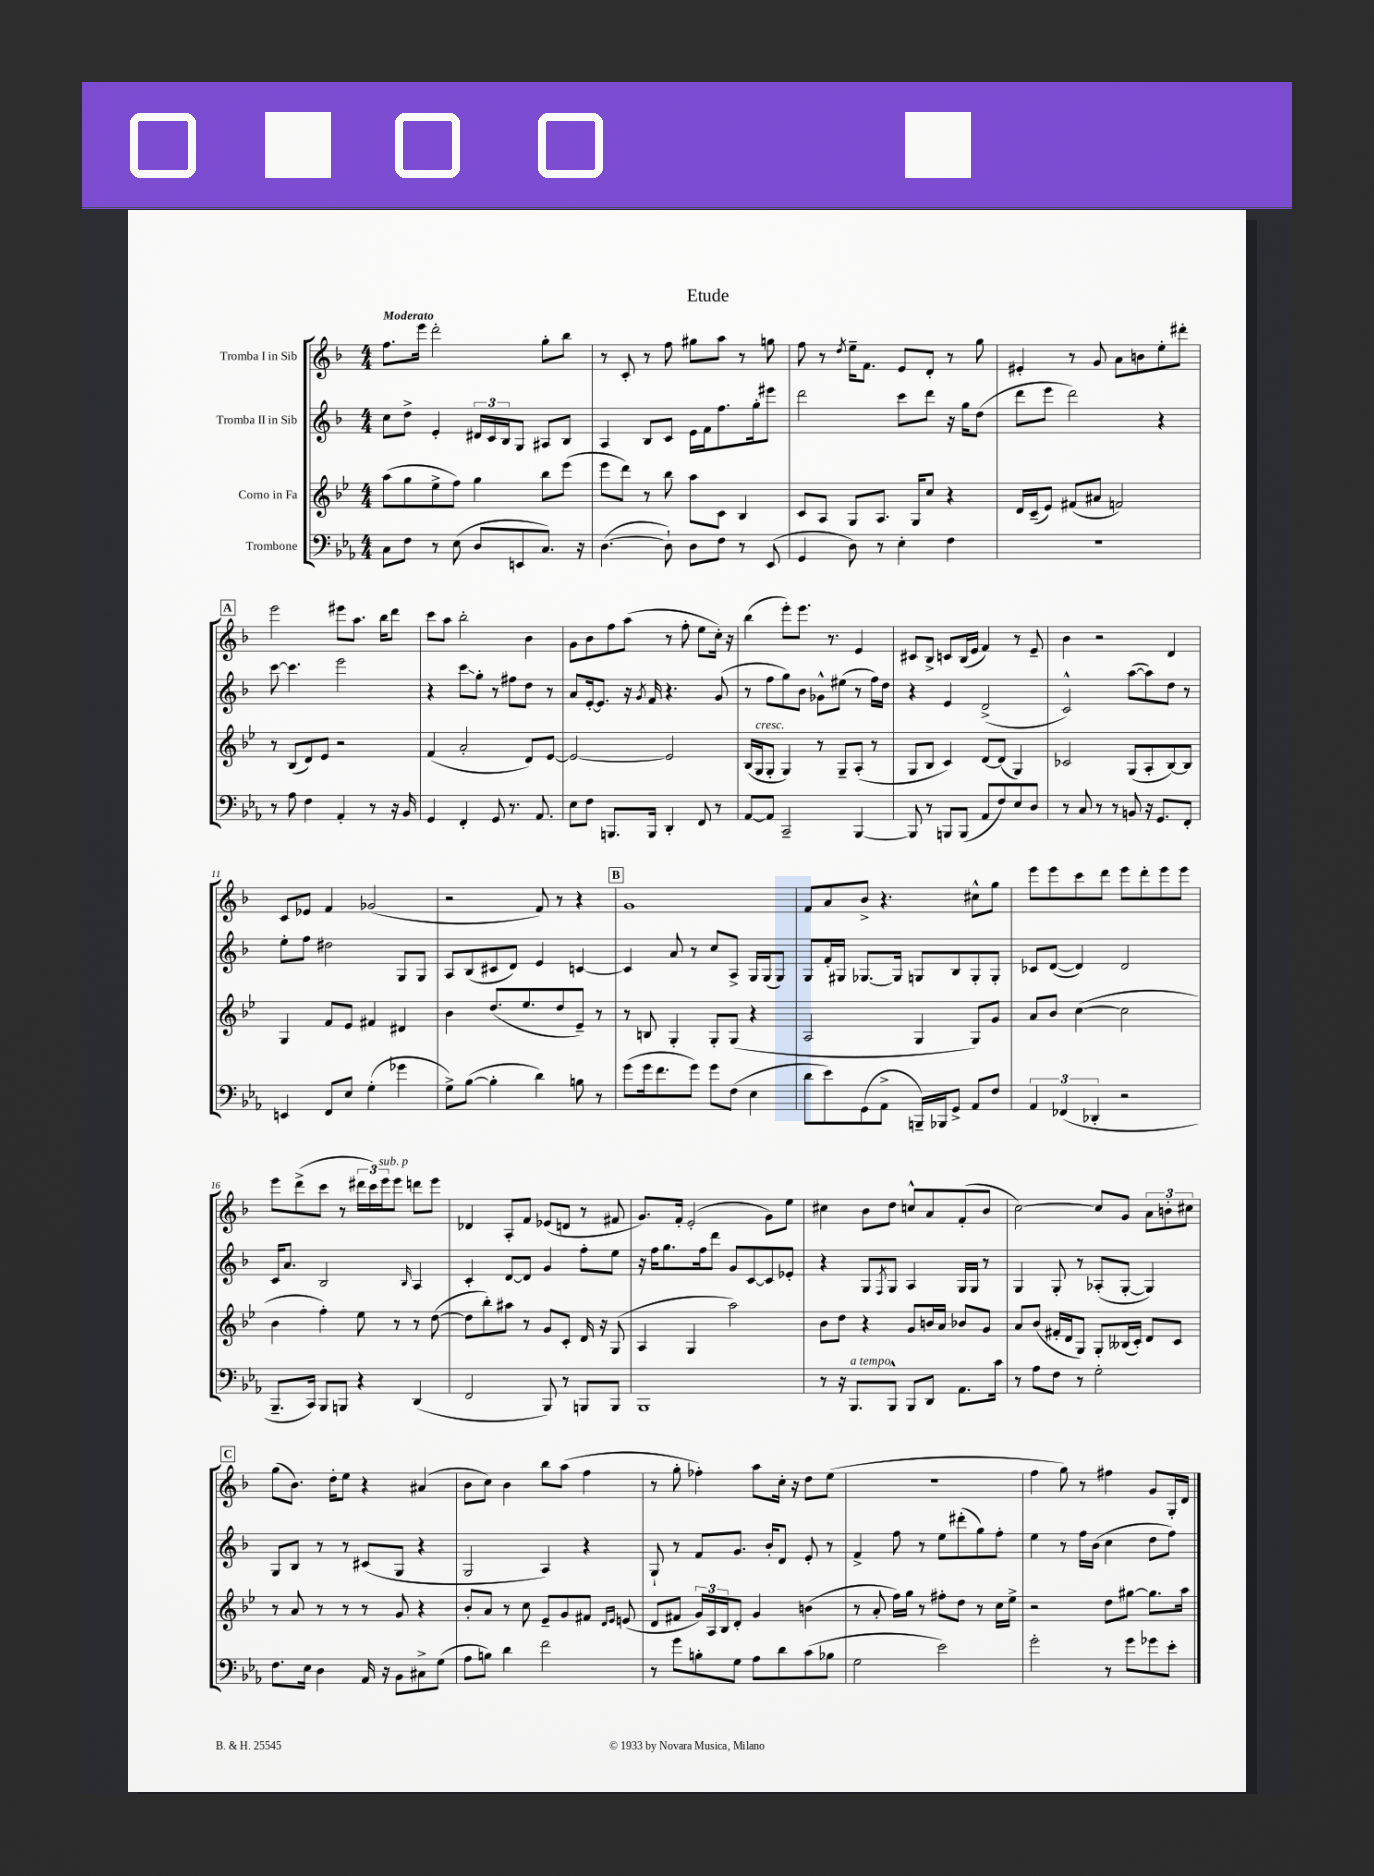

**kern	**kern	**kern	**kern
*staff4	*staff3	*staff2	*staff1
*clefF4	*clefG2	*clefG2	*clefG2
*k[b-e-a-]	*k[b-e-]	*k[b-]	*k[b-]
*M4/4	*M4/4	*M4/4	*M4/4
8C	(8aa	8cc	8.ff
8F	8gg	8dd^	.
.	.	.	16eee
8r	8ee-^	4e'	2ddd'
(8E-	8ff)	.	.
8D	4gg	24d#	.
.	.	24c	.
.	.	24B-	.
8EE	.	8G	.
8.C)	8bb-	8A#	8gg'
.	(8eee-	8B-	8bb-
16r	.	.	.
=	=	=	=
([4.D	8eee-	4A	8r
.	8ddd)	.	8c'
.	8r	8B-	8r
8D`])	8bb-	8c	8ff
8D	8aa	16e	8gg#
.	.	16f	.
8F	8c	8.ff	8aa
8r	4B-	.	8r
.	.	16gg'	.
(8EE-	.	8eee#	8gg
=	=	=	=
4GG	8c	2ddd	8ff
.	8A	.	8r
.	.	.	8qdd
8D)	8G	.	16ee~
.	.	.	8.f
8r	8.A	.	.
4E-'	.	8ccc	8e
.	16G	.	.
.	8cc	8ddd	8d'
4F	4r	16r	8r
.	.	16gg	.
.	.	(8dd	8gg
=	=	=	=
1r	16d	8ddd	4e#'
.	(16c~	.	.
.	8e-)	8eee	.
.	(8f#	2ddd)	8r
.	8a#	.	8g
.	2f)	.	8a
.	.	.	8b
.	.	4r	8ee'
.	.	.	8ddd#'
=	=	=	=
8r	8r	[8ccc	2eee
8A-	(8B-	4.ccc]	.
4F	8d)	.	.
.	8e-	.	.
4AA-'	2r	2eee	8eee#
.	.	.	8.aa
8r	.	.	.
.	.	.	16bb-
16r	.	.	8ddd
16BB-	.	.	.
=	=	=	=
4GG	(4f	4r	8ccc
.	.	.	8aa
4FF'	2a'	8ccc	2bb-'
.	.	8gg'	.
8GG	.	8r	.
8.r	.	8ff#	.
.	8d)	8dd	4b-
8.AA-	.	.	.
.	[8e-	8r	.
=	=	=	=
8E-	2e-_	8a	8g
8F	.	[16e'	8b-
.	.	8.e]	.
8.BBB	.	.	8ff
.	.	16r	(8aa
.	.	8qg	.
16BBB	.	16f	.
4DD'	2e-]	4.r	8r
.	.	.	8ff'
8FF	.	.	8ee
8r	.	(8g	16cc')
.	.	.	16r
=	=	=	=
[8AA-	(16B-	8r	(4bb-
.	16G	.	.
8AA-]	8G'	8ff	.
2CC~	4G)	8gg)	8eee')
.	.	8b-	8.eee
.	8r	8g-^^	.
.	.	.	8.r
.	8G~	(8ee#	.
[4BBB-	(8A'	8r	4e
.	8r	16ff)	.
.	.	16dd	.
=	=	=	=
8BBB-]	8G	4r	8c#
8r	8B-	.	8B-^
8BBB	4c)	4e	8c
(8BBB	.	.	(16B-
.	.	.	16e
8AA-	[8d	(2d^	4f)
8F)	(8d]	.	.
8E-	4G)	.	8r
8D	.	.	8e~
=	=	=	=
8r	2c-	2c^^)	4b-
8C	.	.	.
8r	.	.	2r
8r	.	.	.
8BB	(8G	([8aa	.
16r	8A'	8aa])	.
8.GG	.	.	.
.	[8B-)	8dd	4d
8FF'	8B-]	8r	.
=	=	=	=
4EE	4G	8ee'	8c
.	.	8ff	8e-
8FF	8f	2dd#	4f
8E-	8e-	.	.
(4G'	4f#	.	(2g-
4g-	4d#	8G	.
.	.	8G	.
=	=	=	=
8G^)	4b-	8A	2r
([8B-	.	(8B-	.
4B-']	(8.dd	8c#	.
.	.	8d)	.
.	8.ee-	.	.
4d)	.	4e	8f)
.	8dd	.	8r
8B	8e-~)	[4c	4r
8r	8r	.	.
=	=	=	=
(8g	8r	4c]	1g
16g	8B	.	.
8.f	.	.	.
.	4G'	8a	.
8g)	.	8r	.
8g	8G'	8cc	.
(8F	(8G	8A^	.
4E-	4r	16G	.
.	.	(16G	.
.	.	8G)	.
=	=	=	=
8d	2A	8G	8f
8e-)	.	16f'	8a
.	.	16G#	.
(8GG	.	[8.G-	8b-^
8AA-^	.	.	4.r
.	.	16G-]	.
16BBB~)	4G	8G	.
16BBB-	.	.	.
8GG^	.	8B-	.
8AA-	8G)	8G'	8cc#^^
8F	8g	8G'	8gg
=	=	=	=
6AA-	8a	8c-	8eee
.	8b-	([8d	8eee
(6FF-	.	.	.
.	([4cc	4d])	8ccc
6DD-'	.	.	.
.	.	.	8ddd
2r	2cc]	2d	8eee
.	.	.	8ddd'
.	.	.	8eee
.	.	.	8eee
=	=	=	=
8.BBB-~	4b-	16c	8eee
.	.	8.a	.
.	.	.	(8ddd^
16CC)	.	.	.
8BBB-	4ff')	2B-	8ccc
8BBB	.	.	8r
4r	8ee-	.	24ddd#
.	.	.	24ccc)
.	.	.	24eee
.	8r	.	8eee
.	.	16qqB-	.
(4DD	8r	4A	8ddd
.	([8dd	.	8eee
=	=	=	=
2FF	8dd]	4c'	4d-
.	8bb-')	.	.
.	8aa#	[8d	8A'
.	8r	8d]	8f
8BBB-)	8g	4g	(8e-
8r	8c'	.	8d
8BBB	16d	8ff'	8r
.	16r	.	.
8BBB	(8G	8ee	8f#
=	=	=	=
1BBB-	4A	16r	8.g)
.	.	16ff	.
.	.	8.gg	.
.	.	.	16f'
.	4G	.	(2e'
.	.	16ff	.
.	.	8ddd	.
.	2aa)	8g	.
.	.	[8c	.
.	.	8c]	8g)
.	.	8e-'	8ee
=	=	=	=
8r	8b-	4r	4cc#
16r	8dd	.	.
8.BBB-	.	.	.
.	4r	8G	8b-
.	.	8qF	.
8BBB-^^	.	8G	8dd
8BBB-	8g	4A	8cc^^
8DD	16b	.	8a
.	16a	.	.
8.AA-	8b-	16G	(8f'
.	.	16G	.
.	8g	8r	8b-
16c	.	.	.
=	=	=	=
8r	8a	4G	[2cc)
8A-	(8b-	.	.
8F	16f#'	8G'	.
.	16d	.	.
8r	8G)	8r	.
2G'	8G'	(8A-'	8cc]
.	(16B--	[8G'	8g
.	16c')	.	.
.	8d	4G])	12a
.	.	.	12b'
.	8c	.	.
.	.	.	12cc#
=	=	=	=
8.F	8r	8G	(8gg
.	8a	8B-	8.b-)
16E-	.	.	.
4D	8r	8r	.
.	.	.	16dd'
.	8r	8r	8ee
16AA-	8r	(8c#	4r
16r	.	.	.
8BB-	8g	8G	.
8C#^	4r	4r	(4a#
(8G	.	.	.
=	=	=	=
8A-	8b-'	2G	8b-
8B)	8a	.	8cc)
4d	8r	.	4b-
.	8cc	.	.
2f	8e-~	4A)	8bb-
.	8g	.	(8aa
.	8f#	4r	4ff
.	16qqd	.	.
.	16qqe-	.	.
.	(8e	.	.
=	=	=	=
8r	8d	8G`	8r
8g	8f#	8r	8gg'
8B'	24g)	8f	4ff-')
.	24A	.	.
.	24B-	.	.
8G	8d'	8.g	.
8A-	4g	.	8aa
.	.	16b-'	.
8d	.	8d	16cc'
.	.	.	16r
(8c	(4b	8e'	8dd
8B-	.	8r	(8ee
=	=	=	=
2G	8r	4f^	1r
.	8a'	.	.
.	16ff)	8ff	.
.	16gg	.	.
.	8r	8r	.
2e-)	8ff#'	8ee	.
.	8dd	(8ddd#'	.
.	8r	8gg)	.
.	16cc	8ff'	.
.	16ee-^	.	.
=	=	=	=
2g'	2r	4ee	4ff
.	.	8r	8gg)
.	.	16ff	8r
.	.	(16b-	.
8r	8dd	4cc	4ff#
8g	[8gg#	.	.
8g-	8.gg#]	8dd	8g
8e-'	.	8ff)	16G'
.	16aa	.	16d
==	==	==	==
*-	*-	*-	*-
